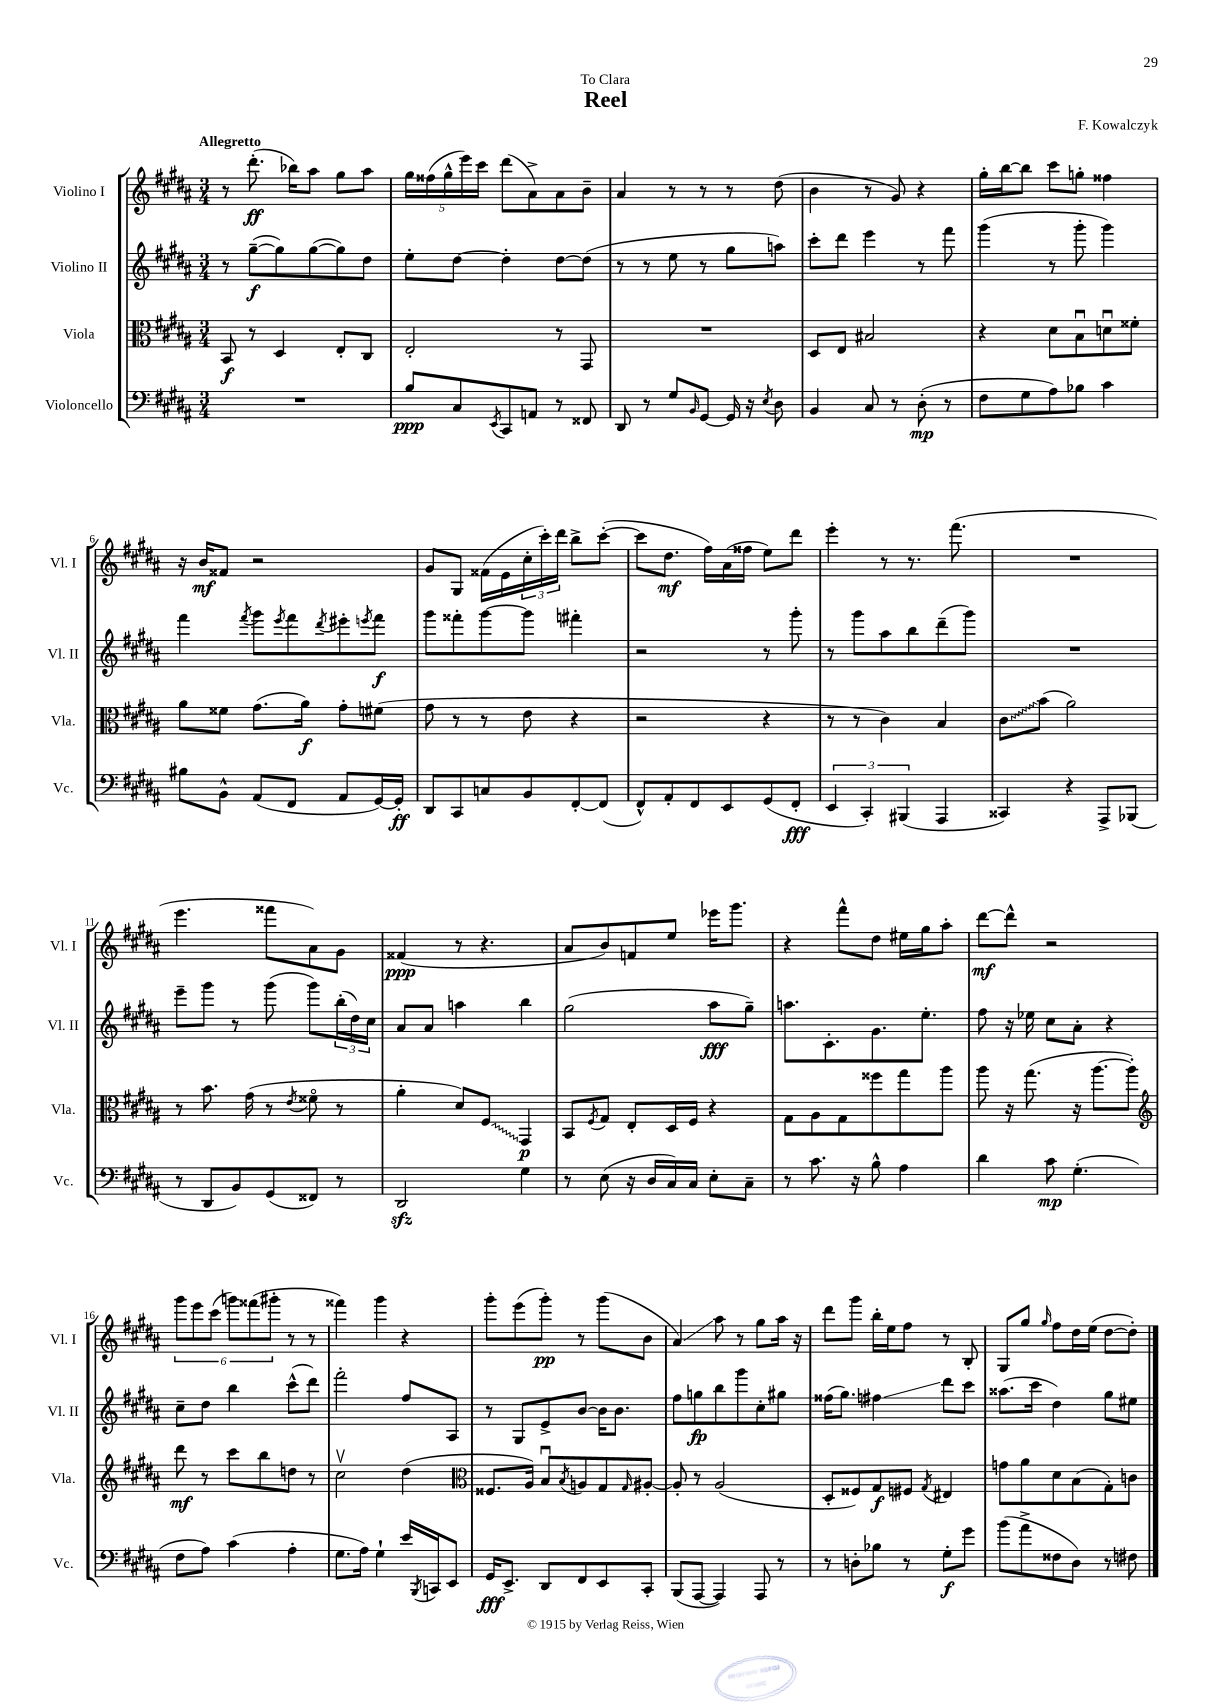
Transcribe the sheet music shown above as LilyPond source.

\header { title = "Reel" composer = "F. Kowalczyk" dedication = "To Clara" }
<<
\new StaffGroup <<
\new Staff = "s0" \with { instrumentName = "Violino I" shortInstrumentName = "Vl. I" } {
    \clef treble \key b \major \numericTimeSignature \time 3/4 \tempo "Allegretto"
    r8 dis'''8.-.\ff( bes''16) ais''8 gis''8 ais''8 |
    \tuplet 5/4 { gis''16 fisis''16( gis''16-^ e'''16) cis'''16 } dis'''8( ais'8->) ais'8 b'8-- |
    ais'4 r8 r8 r8 dis''8( |
    b'4 r8 gis'8) r4 |
    gis''16-. b''16~ b''8 cis'''8 g''8-. fisis''4 |
    r16 b'16\mf fisis'8 r2 |
    gis'8 gis8 fisis'16( e'16 \tuplet 3/2 { cis''16-. cis'''16-.) dis'''16 } b''8-> cis'''8~-.( |
    cis'''8 dis''8.\mf fis''16) ais'16( fisis''16 e''8) dis'''8 |
    e'''4-. r8 r8. fis'''8.( |
    R2. |
    e'''4. fisis'''8 ais'8) gis'8 |
    fisis'4\ppp( r8 r4. |
    ais'8 b'8) f'8 e''8 ees'''16 gis'''8. |
    r4 fis'''8-^ dis''8 eis''16 gis''16 ais''8-. |
    dis'''8~\mf dis'''8-^ r2 |
    \tuplet 6/4 { gis'''8 e'''8 cis'''8( g'''8) fisis'''8( gis'''8-. } r8 r8 |
    fisis'''4) gis'''4 r4 |
    gis'''8-. e'''8( gis'''8-.\pp) r8 gis'''8( b'8 |
    ais'4\glissando) ais''8 r8 gis''8 ais''16 r16 |
    dis'''8 gis'''8 b''16-. e''16 fis''8 r8 b8-. |
    gis8 gis''8 \grace { gis''16 } fis''8 dis''16 e''16( dis''8~ dis''8-.) \bar "|." |
}
\new Staff = "s1" \with { instrumentName = "Violino II" shortInstrumentName = "Vl. II" } {
    \clef treble \key b \major \numericTimeSignature \time 3/4
    r8 gis''8~--\f( gis''8) gis''8~( gis''8) dis''8 |
    e''8-. dis''8~ dis''4-. dis''8~ dis''8( |
    r8 r8 e''8 r8 gis''8 a''8) |
    cis'''8-. dis'''8 e'''4 r8 fis'''8 |
    gis'''4( r8 gis'''8-. gis'''4) |
    fis'''4 \acciaccatura { fis'''8 } gis'''8 \acciaccatura { e'''8 } fis'''8 \acciaccatura { dis'''8 } eis'''8-. \acciaccatura { e'''8 } fis'''8\f |
    gis'''8 fisis'''8-. gis'''8~ gis'''8 fis'''4-. |
    r2 r8 gis'''8-. |
    r8 gis'''8 ais''8 b''8 dis'''8--( gis'''8) |
    R2. |
    e'''8-- gis'''8 r8 gis'''8( gis'''8) \tuplet 3/2 { b''16-.( dis''16) cis''16 } |
    ais'8 ais'8 a''4 b''4 |
    gis''2( ais''8\fff gis''8--) |
    a''8. cis'8.-. gis'8. e''8.-. |
    fis''8 r16 ees''16 cis''8 ais'8-. r4 |
    cis''8-- dis''8 b''4 cis'''8-^( dis'''8) |
    fis'''2-. fis''8 ais8 |
    r8 gis8 e'8-> b'8~ b'16 b'8. |
    fis''8 g''8\fp b''8 gis'''8 cis''8-. gis''8 |
    fisis''16( gis''8.) fis''4\glissando dis'''8 cis'''8 |
    aisis''8.( cis'''16 dis''4) gis''8 eis''8 \bar "|." |
}
\new Staff = "s2" \with { instrumentName = "Viola" shortInstrumentName = "Vla." } {
    \clef alto \key b \major \numericTimeSignature \time 3/4
    b,8\f r8 dis4 e8-. cis8 |
    e2-. r8 gis,8 |
    R2. |
    dis8 e8 bis2 |
    r4 dis'8 b8\downbow d'8\downbow fisis'8-. |
    ais'8 fisis'8 gis'8.( ais'16\f) gis'8-. fis'8( |
    gis'8 r8 r8 e'8 r4 |
    r2 r4 |
    r8 r8 cis'4) b4 |
    \once \override Glissando.style = #'zigzag cis'8\glissando b'8( ais'2) |
    r8 b'8. gis'16( r8 \acciaccatura { e'8 } fisis'8\flageolet r8 |
    ais'4-. dis'8) \once \override Glissando.style = #'zigzag fis8\glissando gis,4\p |
    b,8 \acciaccatura { fis8 } gis8 e8-. dis16 fis16 r4 |
    gis8 ais8 gis8 fisis''8 gis''8 ais''8 |
    ais''8 r16 gis''8.( r16 ais''8.~ ais''8-.) |
    \clef treble dis'''8\mf r8 cis'''8 b''8 d''8 r8 |
    cis''2\upbow dis''4( |
    \clef alto fisis8. ais16) b8\downbow \acciaccatura { b8 } a8 gis8 \grace { gis16 } ais8~-. |
    ais8-. r8 ais2( |
    dis8-. fisis8) gis8\f fis8 \acciaccatura { gis8 } eis4 |
    g'8 ais'8 dis'8 b8( gis8-.) c'8 \bar "|." |
}
\new Staff = "s3" \with { instrumentName = "Violoncello" shortInstrumentName = "Vc." } {
    \clef bass \key b \major \numericTimeSignature \time 3/4
    R2. |
    b8\ppp cis8 \acciaccatura { e,8 } cis,8 a,8 r8 fisis,8 |
    dis,8 r8 gis8 \grace { b,16 } gis,8~ gis,16 r16 \acciaccatura { e8 } dis8 |
    b,4 cis8 r8 dis8-.\mp( r8 |
    fis8 gis8 ais8) bes8 cis'4 |
    bis8 b,8-^ ais,8( fis,8 ais,8 gis,16~) gis,16-.\ff |
    dis,8 cis,8 c8 b,8 fis,8~-. fis,8( |
    fis,8-^) ais,8-. fis,8 e,8 gis,8( fis,8-.\fff |
    \tuplet 3/2 { e,4 cis,4-.) bis,,4( } ais,,4 |
    cisis,4) r4 ais,,8-> bes,,8( |
    r8 dis,8 b,8) gis,8( fisis,8) r8 |
    dis,2\sfz gis4 |
    r8 e8( r16 dis16 cis16) cis16 e8-. cis8-- |
    r8 cis'8. r16 b8-^ ais4 |
    dis'4 cis'8\mp gis4.-.( |
    fis8 ais8) cis'4( ais4-. |
    gis8. ais16) gis4-! e'16 \acciaccatura { b,,8 } c,16 e,8 |
    gis,16\fff e,8.-> dis,8 fis,8 e,8 cis,8-. |
    b,,8( ais,,8~ ais,,4) ais,,8 r8 |
    r8 d8-. bes8 r8 gis8-.\f gis'8 |
    b'8( ais'8-> fisis8 dis8) r8 fis8 \bar "|." |
}
>>
>>
